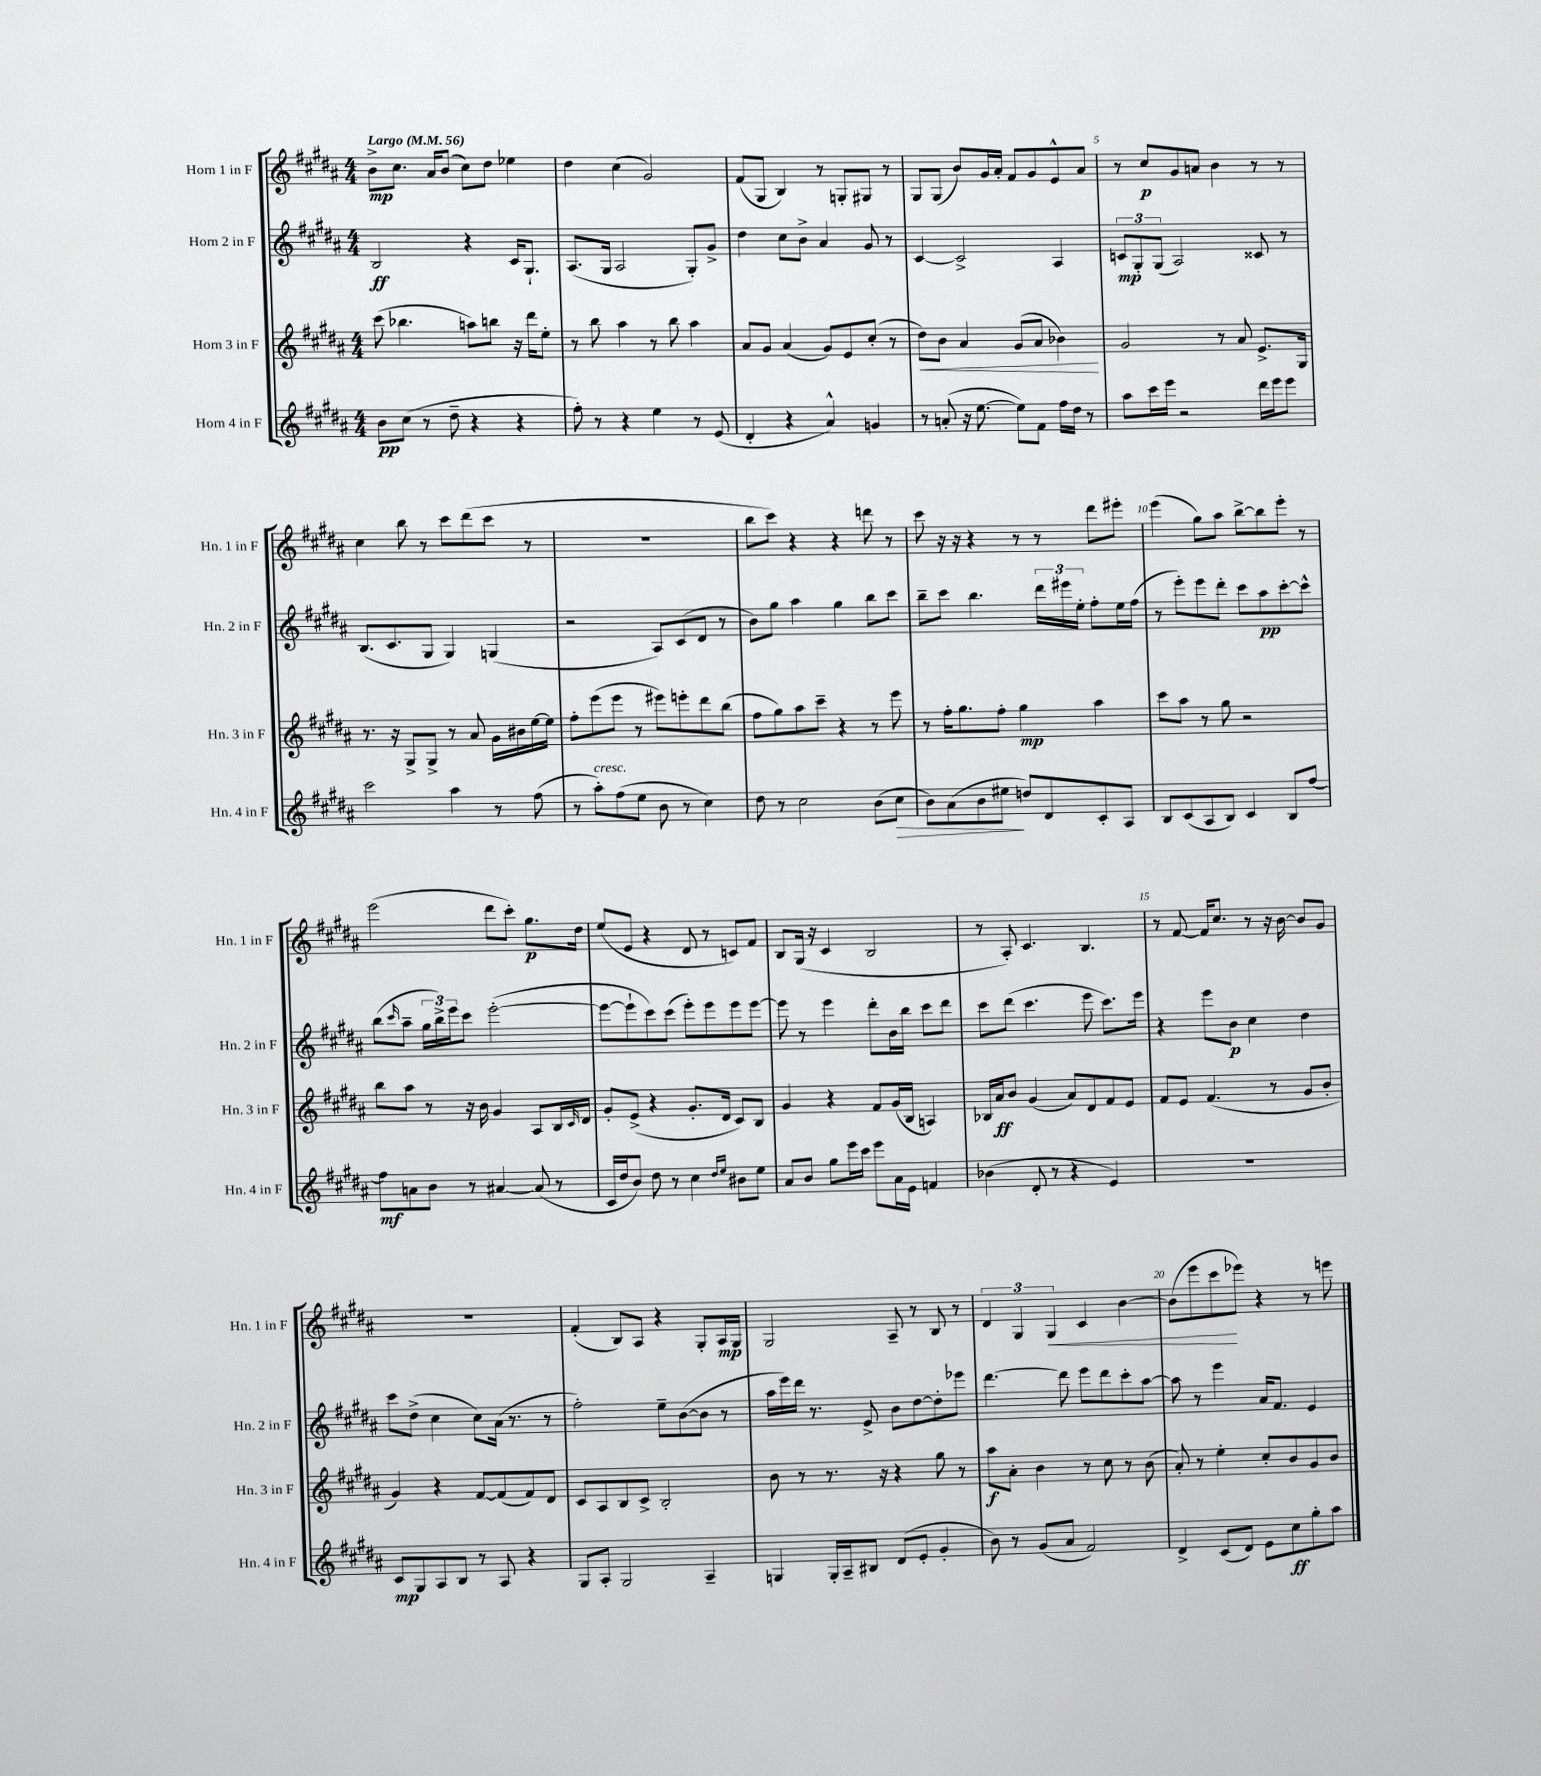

**kern	**dynam	**kern	**dynam	**kern	**dynam	**kern	**dynam
*part4	*part4	*part3	*part3	*part2	*part2	*part1	*part1
*staff4	*staff4	*staff3	*staff3	*staff2	*staff2	*staff1	*staff1
*I"Horn 4 in F	*	*I"Horn 3 in F	*	*I"Horn 2 in F	*	*I"Horn 1 in F	*
*I'Hn. 4 in F	*	*I'Hn. 3 in F	*	*I'Hn. 2 in F	*	*I'Hn. 1 in F	*
*clefG2	*	*clefG2	*	*clefG2	*	*clefG2	*
*k[f#c#g#d#a#]	*	*k[f#c#g#d#a#]	*	*k[f#c#g#d#a#]	*	*k[f#c#g#d#a#]	*
*M4/4	*	*M4/4	*	*M4/4	*	*M4/4	*
*MM56	*	*MM56	*	*MM56	*	*MM56	*
=1	=1	=1	=1	=1	=1	=1	=1
!	!	!	!	!	!	!LO:TX:a:B:t=Largo	!
8b\L	pp	(8ccc#\	.	2B/	ff	8b^\L	mp
(8cc#\J	.	4.bb-X\	.	.	.	8.cc#\J	.
8r	.	.	.	.	.	.	.
.	.	.	.	.	.	16a#/KL	.
8dd#~\	.	.	.	.	.	(8b/J	.
4r	.	8aan\L)	.	4r	.	8cc#\L)	.
.	.	8bbn\J	.	.	.	8dd#\J	.
4r	.	16r	.	16c#/KL	.	4ee-X\	.
.	.	16ddd#\KL	.	8.G#`/J	.	.	.
.	.	8ee'\J	.	.	.	.	.
=2	=2	=2	=2	=2	=2	=2	=2
8ff#'\)	.	8r	.	(8.A#/L	.	4dd#\	.
8r	.	8bb\	.	.	.	.	.
.	.	.	.	16G#/Jk	.	.	.
4r	.	4aa#\	.	2A#/	.	(4cc#\	.
4ee\	.	8r	.	.	.	2g#/)	.
.	.	8bb\	.	.	.	.	.
8r	.	4aa#\	.	8G#'/L)	.	.	.
(8e/	.	.	.	8g#^/J	.	.	.
=3	=3	=3	=3	=3	=3	=3	=3
4d#'/	.	8a#/L	.	4dd#\	.	(8f#/L	.
.	.	8g#/J	.	.	.	8G#/J	.
4r	.	(4a#/	.	8cc#\L	.	4B/)	.
.	.	.	.	8b^\J	.	.	.
4a#^^/)	.	8g#/L)	.	4a#/	.	8r	.
.	.	8e/	.	.	.	8Gn'/L	.
4gn/	.	(8cc#'/J	.	8g#/	.	8G#X/J	.
.	.	8r	.	8r	.	8r	.
=4	=4	=4	=4	=4	=4	=4	=4
!	!	!	!LO:HP:b	!	!	!	!
8r	.	8dd#\L)	<	[4c#/	.	8G#/L	.
(8an'/	.	8b\J	.	.	.	(8G#/J	.
16r	.	4a#/	.	2c#^/]	.	8b/L)	.
[8.ee\	.	.	.	.	.	.	.
.	.	.	.	.	.	16g#/L	.
.	.	.	.	.	.	16a#'/JJ	.
8ee\L])	.	(8g#/L	.	.	.	8f#/L	.
8f#\J	.	8a#/J	.	.	.	8g#/	.
16ff#\LL	.	4b-X\)	.	4A#/	.	8e^^/	.
16dd#\JJ	.	.	.	.	.	.	.
8r	.	.	.	.	.	8a#/J	.
.	.	.	[	.	.	.	.
=5	=5	=5	=5	=5	=5	=5	=5
8aa#\L	.	2g#/	.	12cn/L	mp	8r	.
.	.	.	.	12G#'/	.	.	.
16ccc#\L	.	.	.	.	.	8cc#/L	p
.	.	.	.	(12G#/J	.	.	.
16eee\JJ	.	.	.	.	.	.	.
2r	.	.	.	2A#/)	.	8g#/	.
.	.	.	.	.	.	8an/J	.
.	.	8r	.	.	.	4b\	.
.	.	8a#/	.	.	.	.	.
16ddd#\LL	.	8.e^/L	.	8c##X/	.	8r	.
16eee\J	.	.	.	.	.	.	.
8eee\J	.	.	.	8r	.	8r	.
.	.	16G#/Jk	.	.	.	.	.
!!LO:LB:g=z
=6	=6	=6	=6	=6	=6	=6	=6
2ccc#\	.	8.r	.	(8.B/L	.	4cc#\	.
.	.	16r	.	8.c#/	.	.	.
.	.	8G#^/L	.	.	.	8bb\	.
.	.	8G#^/J	.	8G#/J	.	8r	.
4aa#\	.	8r	.	4G#/)	.	8ccc#\L	.
.	.	8a#/	.	.	.	(8ddd#\	.
8r	.	16g#\LL	.	(4Gn/	.	8ccc#\J	.
.	.	16b#X\	.	.	.	.	.
(8ff#\	.	[16ee\	.	.	.	8r	.
.	.	16ee\JJ]	.	.	.	.	.
=7	=7	=7	=7	=7	=7	=7	=7
8r	.	8ff#'\L	.	2r	.	1r	.
!LO:TX:a:i:t=cresc.	!	!	!	!	!	!	!
8aa#'\L)	.	(8eee\	.	.	.	.	.
(8ff#\	.	8eee\J	.	.	.	.	.
8ee\J	.	8r	.	.	.	.	.
8b\	.	8eee#X\L)	.	8A#/L)	.	.	.
8r	.	8eeen'\	.	(8c#/	.	.	.
4cc#\)	.	8ddd#\	.	8d#/J	.	.	.
.	.	(8bb\J	.	8r	.	.	.
=8	=8	=8	=8	=8	=8	=8	=8
8dd#\	.	8ff#\L	.	8b\L)	.	8bb\L	.
8r	.	8gg#\)	.	8gg#\J	.	8ccc#\J)	.
2cc#\	.	8aa#\	.	4aa#\	.	4r	.
.	.	8ccc#~\J	.	.	.	.	.
.	.	4r	.	4gg#\	.	4r	.
(8b\L	.	8r	.	8bb\L	.	8dddn\	.
!	!LO:HP:b	!	!	!	!	!	!
8cc#\J	>	8eee\	.	8ccc#\J	.	8r	.
=9	=9	=9	=9	=9	=9	=9	=9
8b\L)	.	8r	.	8bb~\L	.	8ccc#\	.
(8a#\	.	16ff#'\KL	.	8ccc#\J	.	16r	.
.	.	8.gg#\	.	.	.	16r	.
8b\	.	.	.	4.bb\	.	4r	.
8ee#X\J	.	8ff#'\J	.	.	.	.	.
8ddn/L)	]	4gg#\	mp	.	.	8r	.
8d#/	.	.	.	24ddd#\LL	.	8r	.
.	.	.	.	24eee#X\	.	.	.
.	.	.	.	24ee'\JJ	.	.	.
8c#'/	.	4aa#\	.	8ff#'\L	.	8ddd#\L	.
8A#/J	.	.	.	16ee\L	.	8eee#X'\J	.
.	.	.	.	(16ff#\JJ	.	.	.
=10	=10	=10	=10	=10	=10	=10	=10
8B/L	.	8ccc#\L	.	8r	.	(4eee\	.
(8c#/	.	8aa#\J	.	8eee'\L)	.	.	.
8A#/	.	8r	.	8eee\	.	8gg#\L)	.
8B/J)	.	8gg#\	.	8ddd#'\J	.	8aa#\J	.
4c#/	.	2r	.	8ccc#\L	.	[8bb^\L	.
.	.	.	.	8aa#\	pp	8bb\]	.
8B/L	.	.	.	[8ccc#'\	.	8eee'\J	.
[8ff#/J	.	.	.	8ccc#^^\J]	.	8r	.
!!LO:LB:g=z
=11	=11	=11	=11	=11	=11	=11	=11
8ff#\L]	mf	8bb\L	.	(8bb\L	.	(2eee\	.
.	.	.	.	16qqccc#/	.	.	.
8an\	.	8aa#\J	.	8aa#~\J	.	.	.
8b\J	.	8r	.	24gg#\LL	.	.	.
.	.	.	.	24bb^\)	.	.	.
.	.	.	.	24eee\J	.	.	.
8r	.	16r	.	8ccc#\J	.	.	.
.	.	16b\	.	.	.	.	.
[4a#X/	.	4g#/	.	([2eee'\	.	8ddd#\L	.
.	.	.	.	.	.	8ccc#'\J)	.
(8a#/]	.	8A#/L	.	.	.	8.gg#\L	p
8r	.	16B/L	.	.	.	.	.
.	.	16qqc#/	.	.	.	.	.
.	.	16d#/JJ	.	.	.	16dd#\Jk	.
=12	=12	=12	=12	=12	=12	=12	=12
16c#/LL	.	8g#'/L	.	8eee\L_	.	(8ee/L	.
16dd#/J	.	.	.	.	.	.	.
8b/J)	.	(8e^/J	.	8eee`\]	.	8e/J	.
8dd#\	.	4r	.	8ccc#\)	.	4r	.
8r	.	.	.	(8ccc#\J	.	.	.
4cc#\	.	8.g#'/L	.	8eee'\L)	.	8d#/	.
.	.	.	.	8eee\	.	8r	.
.	.	16d#/Jk	.	.	.	.	.
16qqdd#/LL	.	.	.	.	.	.	.
16qqee/JJ	.	.	.	.	.	.	.
8b#X\L	.	8c#/L)	.	8eee\	.	8cn/L)	.
8ee\J	.	8B/J	.	[8eee\J	.	8f#/J	.
=13	=13	=13	=13	=13	=13	=13	=13
8a#/L	.	4g#/	.	8eee\]	.	8B/L	.
8b/J	.	.	.	8r	.	(16G#/Jk	.
.	.	.	.	.	.	16r	.
8gg#\L	.	4r	.	4eee\	.	4c#/	.
16eee\L	.	.	.	.	.	.	.
16ccc#\JJ	.	.	.	.	.	.	.
8eee\L	.	8f#/L	.	8ddd#'\L	.	2B/	.
16a#\L	.	(16g#/L	.	16b\L	.	.	.
16e\JJ	.	16B/JJ	.	16bb\JJ	.	.	.
4fn/	.	4An/)	.	8ccc#\L	.	.	.
.	.	.	.	8ddd#\J	.	.	.
=14	=14	=14	=14	=14	=14	=14	=14
(4b-X\	.	16B-X/LL	.	8ccc#\L	.	8r	.
.	.	16a#/J	ff	.	.	.	.
.	.	8b/J	.	(8ddd#\J	.	8A#'/)	.
8d#'/	.	(4g#/	.	4.ccc#\	.	4.c#/	.
8r	.	.	.	.	.	.	.
4r	.	8a#/L)	.	.	.	.	.
.	.	8d#/	.	8eee\	.	4.B/	.
4e/)	.	8f#/	.	8.ccc#\L)	.	.	.
.	.	8e/J	.	.	.	.	.
.	.	.	.	16eee\Jk	.	.	.
=15	=15	=15	=15	=15	=15	=15	=15
1r	.	8f#/L	.	4r	.	8r	.
.	.	8e/J	.	.	.	[8f#/	.
.	.	(4.f#/	.	8eee\L	.	16f#/KL]	.
.	.	.	.	.	.	8.cc#/J	.
.	.	.	.	8b\J	p	.	.
.	.	.	.	4cc#\	.	8r	.
.	.	8r	.	.	.	16r	.
.	.	.	.	.	.	[16b\	.
.	.	8g#/L	.	4dd#\	.	8b/L]	.
.	.	8b'/J	.	.	.	8g#/J	.
!!LO:LB:g=z
=16	=16	=16	=16	=16	=16	=16	=16
8c#/L	mp	4g#/)	.	8ccc#\L	.	1r	.
8G#/	.	.	.	(8dd#^\J	.	.	.
8A#/	.	4r	.	4cc#\	.	.	.
8B/J	.	.	.	.	.	.	.
8r	.	[8f#/L	.	8cc#\L)	.	.	.
8A#/	.	(8f#/]	.	(16a#\Jk	.	.	.
.	.	.	.	8.r	.	.	.
4r	.	8f#/)	.	.	.	.	.
.	.	8d#/J	.	8r	.	.	.
=17	=17	=17	=17	=17	=17	=17	=17
8G#/L	.	8c#/L	.	2ff#'\)	.	(4f#'/	.
8A#'/J	.	8A#/	.	.	.	.	.
2G#/	.	8B/	.	.	.	8B/L)	.
.	.	8c#^/J	.	.	.	8A#/J	.
.	.	2B'/	.	8ee~\L	.	4r	.
.	.	.	.	([8b\	.	.	.
4A#~/	.	.	.	8b\J]	.	8G#'/L	.
.	.	.	.	8r	.	16A#/L	mp
.	.	.	.	.	.	16G#/JJ	.
=18	=18	=18	=18	=18	=18	=18	=18
4Gn/	.	8b\	.	16aa#\LL	.	2G#/	.
.	.	.	.	16eee\)	.	.	.
.	.	8r	.	16ddd#\JJ	.	.	.
.	.	.	.	8.r	.	.	.
16G'/LL	.	8.r	.	.	.	.	.
16A#~/J	.	.	.	.	.	.	.
8B#X/J	.	.	.	8e^/	.	.	.
.	.	16r	.	.	.	.	.
(8d#/L	.	4r	.	8b\L	.	8A#~/	.
8e'/J	.	.	.	[8dd#\	.	8r	.
4g#'/	.	8gg#\	.	8dd#'\]	.	8B/	.
.	.	8r	.	8eee-X\J	.	8r	.
=19	=19	=19	=19	=19	=19	=19	=19
8b\)	.	8aa#\L	f	[4.ddd#\	.	6d#/	.
8r	.	8a#'\J	.	.	.	.	.
.	.	.	.	.	.	6G#/	.
(8g#/L	.	4b\	.	.	.	.	.
!	!	!	!	!	!	!	!LO:HP:b
.	.	.	.	.	.	6G#/	<
8a#/J	.	.	.	8ddd#\]	.	.	.
2f#/)	.	8r	.	8eee\L	.	4c#/	.
.	.	8cc#\	.	8ddd#\	.	.	.
.	.	8r	.	8ccc#'\	.	[4b\	.
.	.	(8b\	.	[8aa#\J	.	.	.
=20	=20	=20	=20	=20	=20	=20	=20
4d#^/	.	8a#'/)	.	8aa#\]	.	(8b\L]	.
.	.	8r	.	8r	.	8eee\	.
(8c#/L	.	4ee'\	.	4eee\	.	8ccc#\	.
8d#/J)	.	.	.	.	.	8eee-X\J)	[
8e\L	.	8cc#'/L	.	16a#/KL	.	4r	.
.	.	.	.	8.f#/J	.	.	.
8cc#\	ff	8b/	.	.	.	.	.
8gg#'\	.	8g#/	.	4e/	.	8r	.
8aa#\J	.	8b/J	.	.	.	8eeen\	.
==	==	==	==	==	==	==	==
*-	*-	*-	*-	*-	*-	*-	*-
